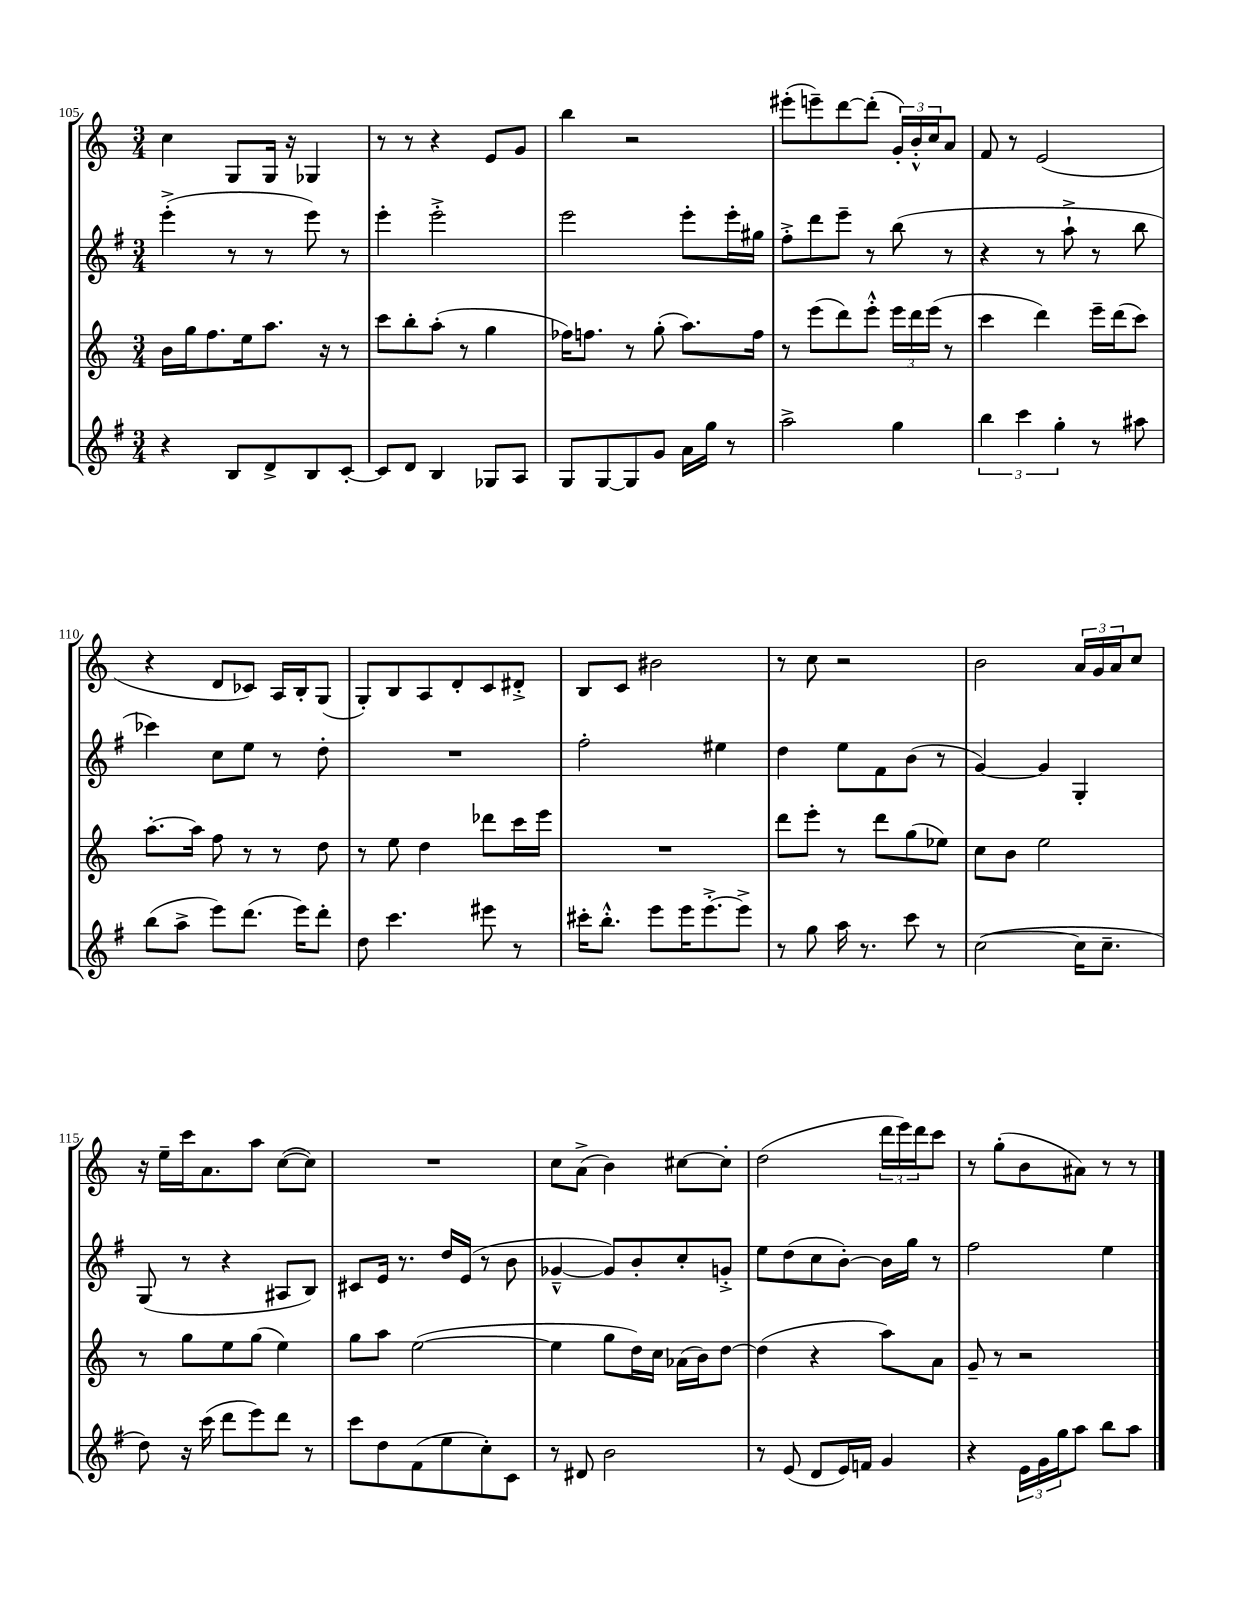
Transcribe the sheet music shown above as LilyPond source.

<<
\new StaffGroup <<
\new Staff = "s0" {
    \clef treble \key c \major \numericTimeSignature \time 3/4
    c''4 g8 g16 r16 ges4 |
    r8 r8 r4 e'8 g'8 |
    b''4 r2 |
    eis'''8-.( e'''8--) d'''8~ d'''8-.( \tuplet 3/2 { g'16-.) b'16-.-^ c''16 } a'8 |
    f'8 r8 e'2( |
    r4 d'8 ces'8) a16 b16-. g8( |
    g8-.) b8 a8 d'8-. c'8 dis'8-.-> |
    b8 c'8 bis'2 |
    r8 c''8 r2 |
    b'2 \tuplet 3/2 { a'16 g'16 a'16 } c''8 |
    r16 e''16-- c'''16 a'8. a''8 c''8~( c''8) |
    R2. |
    c''8 a'8->( b'4) cis''8~ cis''8-. |
    d''2( \tuplet 3/2 { d'''16 e'''16) d'''16 } c'''8 |
    r8 g''8-.( b'8 ais'8) r8 r8 \bar "|." |
}
\new Staff = "s1" {
    \clef treble \key g \major \numericTimeSignature \time 3/4
    e'''4-.->( r8 r8 e'''8) r8 |
    e'''4-. e'''2-.-> |
    e'''2 e'''8-. e'''16-. gis''16 |
    fis''8-.-> d'''8 e'''8-- r8 b''8( r8 |
    r4 r8 a''8-!-> r8 b''8 |
    ces'''4) c''8 e''8 r8 d''8-. |
    R2. |
    fis''2-. eis''4 |
    d''4 e''8 fis'8 b'8( r8 |
    g'4~) g'4 g4-. |
    g8( r8 r4 ais8 b8) |
    cis'8 e'16 r8. d''16 e'16( r8 b'8 |
    ges'4~---^ ges'8) b'8-. c''8-. g'8-.-> |
    e''8 d''8( c''8 b'8~-.) b'16 g''16 r8 |
    fis''2 e''4 \bar "|." |
}
\new Staff = "s2" {
    \clef treble \key c \major \numericTimeSignature \time 3/4
    b'16 g''16 f''8. e''16 a''8. r16 r8 |
    c'''8 b''8-. a''8-.( r8 g''4 |
    fes''16) f''8. r8 g''8-.( a''8.) f''16 |
    r8 e'''8( d'''8) e'''8-.-^ \tuplet 3/2 { e'''16 d'''16 e'''16( } r8 |
    c'''4 d'''4) e'''16-- d'''16( c'''8) |
    a''8.~-. a''16 f''8 r8 r8 d''8 |
    r8 e''8 d''4 des'''8 c'''16 e'''16 |
    R2. |
    d'''8 e'''8-. r8 d'''8 g''8( ees''8) |
    c''8 b'8 e''2 |
    r8 g''8 e''8 g''8( e''4) |
    g''8 a''8 e''2~( |
    e''4 g''8 d''16) c''16 aes'16( b'16) d''8~ |
    d''4( r4 a''8) a'8 |
    g'8-- r8 r2 \bar "|." |
}
\new Staff = "s3" {
    \clef treble \key g \major \numericTimeSignature \time 3/4
    r4 b8 d'8-> b8 c'8~-. |
    c'8 d'8 b4 ges8 a8 |
    g8 g8~ g8 g'8 a'16 g''16 r8 |
    a''2-> g''4 |
    \tuplet 3/2 { b''4 c'''4 g''4-. } r8 ais''8 |
    b''8( a''8-> e'''8) d'''8.( e'''16) d'''8-. |
    d''8 c'''4. eis'''8 r8 |
    cis'''16-. b''8.-.-^ e'''8 e'''16 e'''8.~-.-> e'''8-> |
    r8 g''8 a''16 r8. c'''8 r8 |
    c''2~( c''16 c''8.-- |
    d''8) r16 c'''16( d'''8 e'''8) d'''8 r8 |
    c'''8 d''8 fis'8( e''8 c''8-.) c'8 |
    r8 dis'8 b'2 |
    r8 e'8( d'8 e'16) f'16 g'4 |
    r4 \tuplet 3/2 { e'16 g'16 g''16 } a''8 b''8 a''8 \bar "|." |
}
>>
>>
\layout { \context { \Score currentBarNumber = #105 } }
